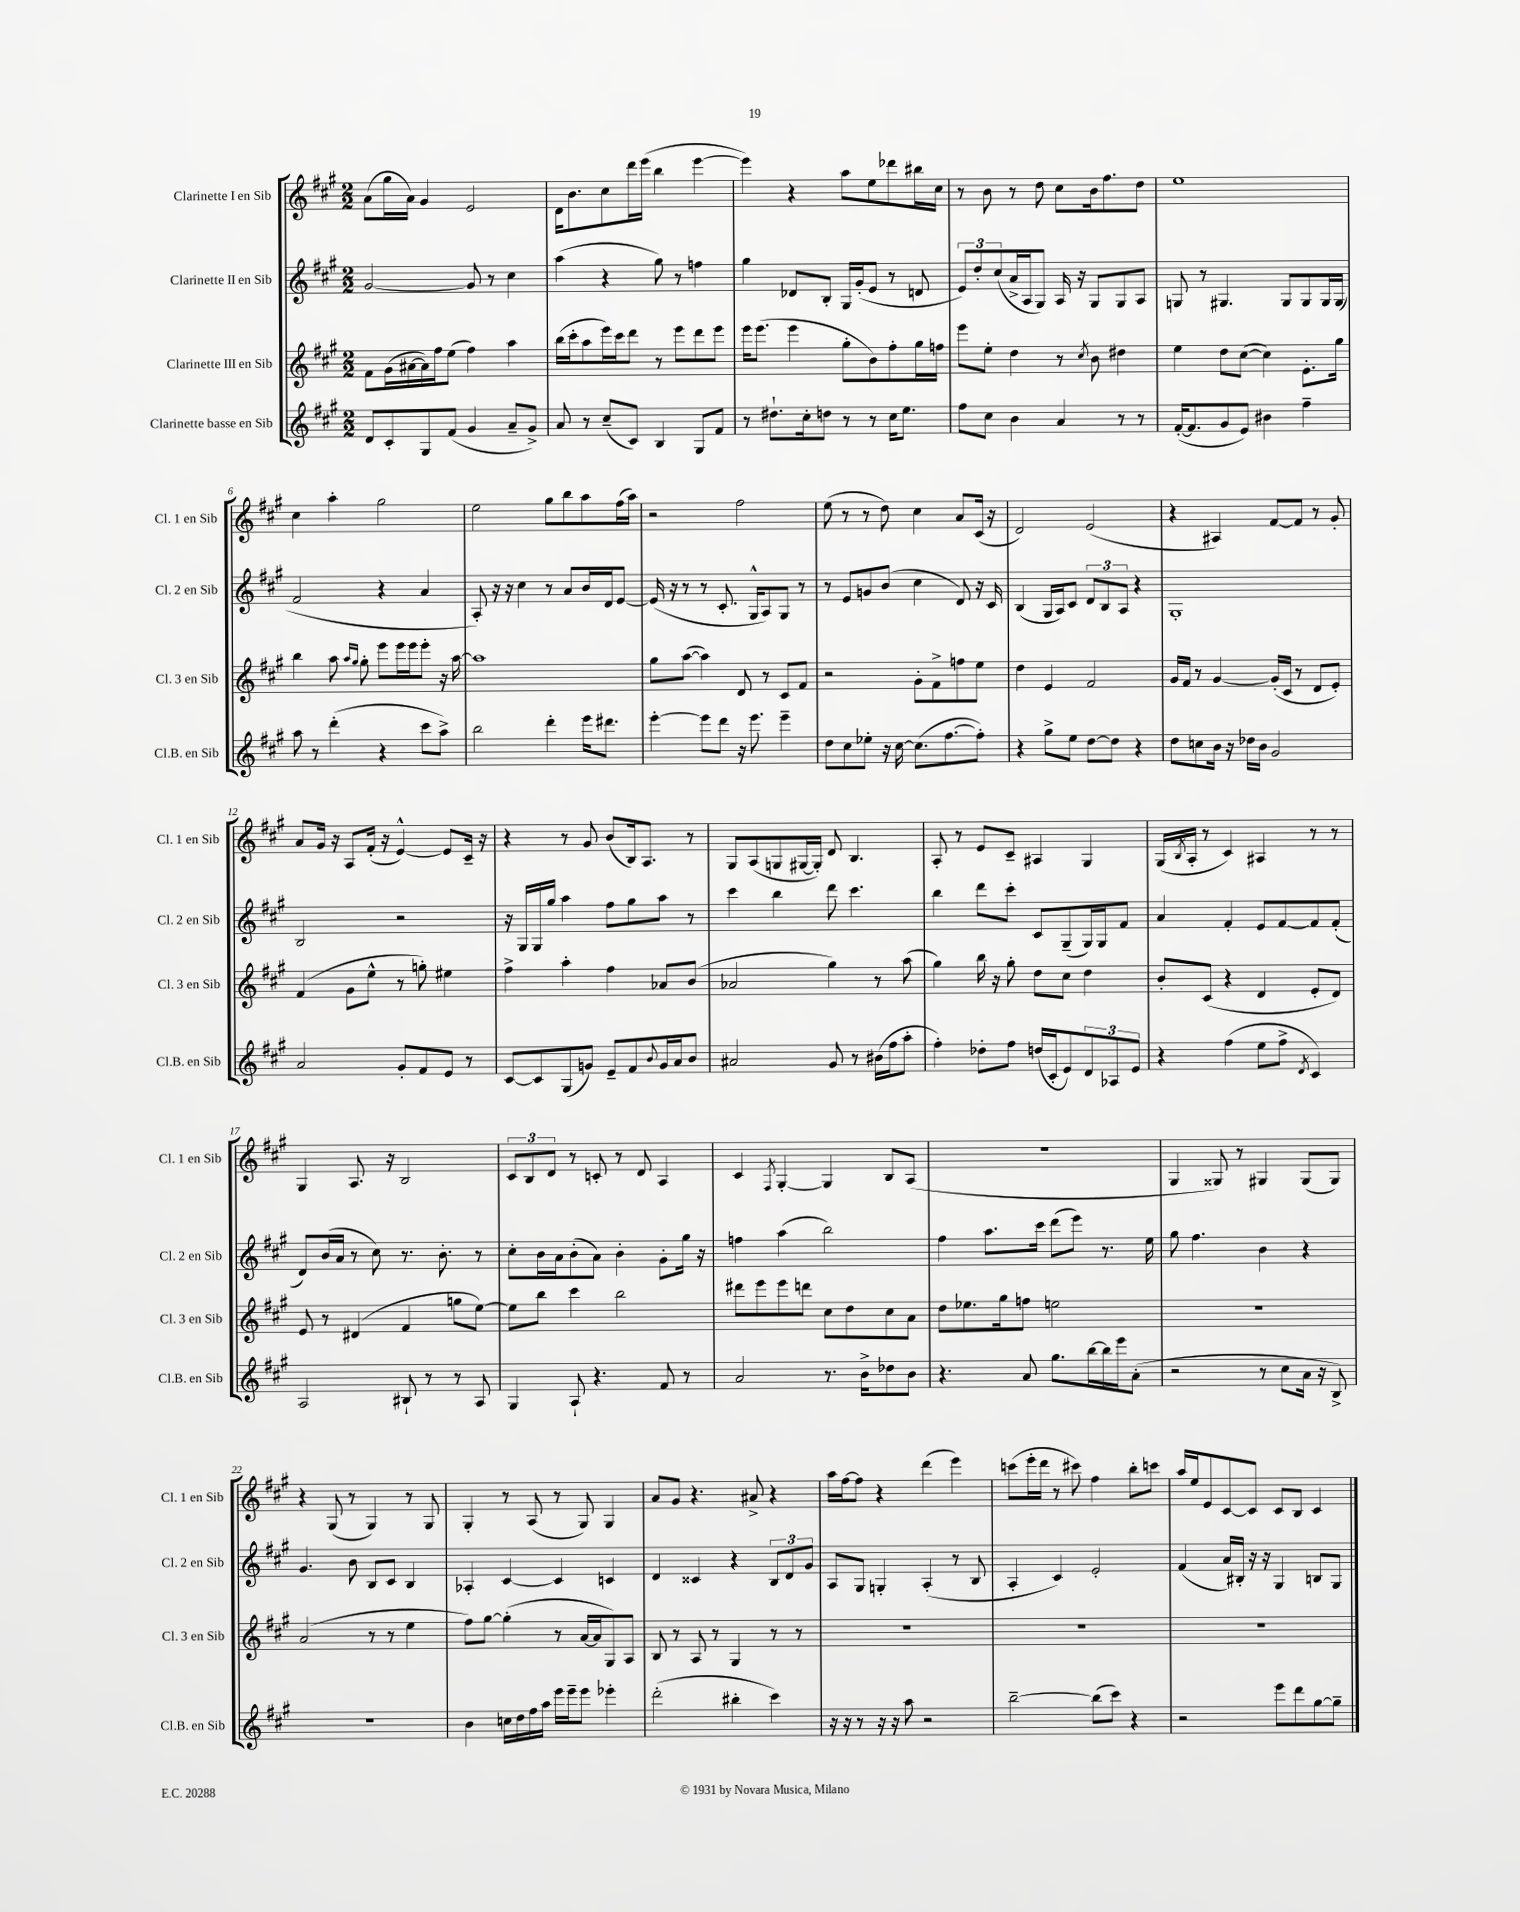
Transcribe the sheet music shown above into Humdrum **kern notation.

**kern	**kern	**kern	**kern
*part4	*part3	*part2	*part1
*staff4	*staff3	*staff2	*staff1
*I"Clarinette basse en Sib	*I"Clarinette III en Sib	*I"Clarinette II en Sib	*I"Clarinette I en Sib
*I'Cl.B. en Sib	*I'Cl. 3 en Sib	*I'Cl. 2 en Sib	*I'Cl. 1 en Sib
*clefG2	*clefG2	*clefG2	*clefG2
*k[f#c#g#]	*k[f#c#g#]	*k[f#c#g#]	*k[f#c#g#]
*M2/2	*M2/2	*M2/2	*M2/2
=1	=1	=1	=1
8d/L	8f#\L	[2g#/	(8a\L
8c#'/	(16g#\L	.	16gg#\L
.	[16a#X\	.	16a\JJ)
8G#/	16a#\])	.	4g#/
.	16ff#\J	.	.
(8f#/J	(8ee\J	.	.
4g#/	4ff#\)	8g#/]	2e/
.	.	8r	.
8a~/L	4aa\	4cc#\	.
8g#^/J)	.	.	.
=2	=2	=2	=2
8a/	(16bb\LL	(4aa\	16d\KL
.	16ccc#'\J	.	8.b\
8r	8aa\	.	.
(8cc#~/L	16eee\L)	4r	8cc#\
.	16ccc#\J	.	.
8c#/J)	8ddd\J	.	16ddd\L
.	.	.	(16eee\JJ
4B/	8r	8gg#\)	4bb\
.	8eee\L	8r	.
8G#/L	8ddd\	4ffn\	[4eee\
8f#/J	8eee\J	.	.
=3	=3	=3	=3
8r	16eee\KL	4gg#\	4eee\])
.	(8.eee\J	.	.
8.dd#X`\L	.	.	.
.	4eee\	8d-X/L	4r
16cc#'\k	.	.	.
8ddn\J	.	8B'/J	.
8r	8gg#'\L	16G#/LL	8aa\L
.	.	(16g#'/J	.
8r	8b\)	8e/J	8ee\
16cc#\KL	8ff#'\	8r	8ddd-X\
8.ee\J	.	.	.
.	16gg#\L	8dn/	16bb#X\L
.	16ffn\JJ	.	16cc#\JJ
=4	=4	=4	=4
8ff#\L	8eee\L	12e/L)	8r
.	.	12dd'/	.
8cc#\J	8ee'\J	.	8b\
.	.	(12cc#/	.
4b\	4dd\	16a^/L	8r
.	.	16A/J	.
.	.	8G#/J)	8dd\
4a/	8r	16A/	8cc#\L
.	.	16r	.
.	8qcc#/	.	.
.	8b\	8G#/L	16b\k
.	.	.	8.ff#\
8r	4dd#X\	8G#/	.
8r	.	8A/J	8dd\J
=5	=5	=5	=5
([16f#'/KL	4ee\	8Gn/	1ee
8.f#/]	.	.	.
.	.	8r	.
8g#/	8dd\L	4.G#X/	.
8e/J)	([8cc#\J	.	.
4b#X\	4cc#\])	.	.
.	.	8G#/L	.
4ff#~\	8.e'\L	8G#/	.
.	.	16G#/L	.
.	16gg#\Jk	(16G#/JJ	.
!!LO:LB:g=z
=6	=6	=6	=6
8aa\	4bb\	2f#/	4cc#\
8r	.	.	.
(4ddd'\	8aa\	.	4aa'\
.	16qqaa/LL	.	.
.	16qqgg#/JJ	.	.
.	8gg#'\	.	.
4r	8eee\L	4r	2gg#\
.	16eee\L	.	.
.	16eee\J	.	.
8ccc#\L	8eee'\J	4a/	.
8aa^\J)	16r	.	.
.	[16aa\	.	.
=7	=7	=7	=7
2bb\	1aa]	8A'/)	2ee\
.	.	16r	.
.	.	16r	.
.	.	4cc#\	.
4ddd'\	.	8r	8gg#\L
.	.	8a/L	8bb\
16eee\KL	.	16b/L	8aa\
8.ddd#X\J	.	16d/J	.
.	.	[8e/J	(16ff#\L
.	.	.	16aa\JJ)
=8	=8	=8	=8
[4eee'\	8gg#\L	(16e/]	2r
.	.	16r	.
.	([8aa\J	8r	.
8eee\L]	4aa\])	8r	.
8ddd\J	.	8.c#'/	.
16r	8d/	.	2ff#\
8.eee\	.	16G#^^/KL	.
.	8r	8A/)	.
4eee~\	8c#/L	8G#/J	.
.	8f#/J	8r	.
=9	=9	=9	=9
8dd\L	2r	8r	(8ee\
8cc#\	.	8e/L	8r
8ee-X'\J	.	8gn/	8r
16r	.	(8b/J	8dd\)
[16cc#\	.	.	.
(8.cc#\L]	8g#'\L	4cc#\	4cc#\
.	8f#^\	.	.
[8.ff#\	.	.	.
.	8ffn\	8d/)	8a/L
8ff#'\J])	8ee\J	16r	(16c#/Jk
.	.	16c#/	16r
=10	=10	=10	=10
4r	4dd\	(4B/	2d/)
8gg#^\L	4e/	16G#/LL	.
.	.	16A/J)	.
8ee\J	.	8c#/J	.
[8dd\L	2f#/	12d/L	(2e/
.	.	12B/	.
8dd\J]	.	.	.
.	.	12A/J	.
4r	.	4r	.
=11	=11	=11	=11
8dd\L	16g#/LL	1G#'	4r
.	16f#/JJ	.	.
8ccn\	8r	.	.
16b\Jk	[4g#/	.	4A#X/)
16r	.	.	.
16dd-X\LL	.	.	.
16b\JJ	.	.	.
2g#/	(16g#'/LL]	.	[8f#/L
.	16c#/JJ	.	.
.	8r	.	8f#/J]
.	8d/L	.	8r
.	8e'/J)	.	8g#'/
!!LO:LB:g=z
=12	=12	=12	=12
2a/	(4f#/	2B/	8a/L
.	.	.	16g#/Jk
.	.	.	16r
.	8g#\L	.	8A/L
.	8ee^^\J	.	(16f#'/Jk
.	.	.	16r
8g#'/L	8r	2r	[4e^^/)
8f#/	8ggn'\)	.	.
8e/J	4ee#X\	.	8e/L]
8r	.	.	16c#~/Jk
.	.	.	16r
=13	=13	=13	=13
[8c#/L	4ff#^\	16r	4r
.	.	16G#/LL	.
8c#/]	.	16G#/	.
.	.	16gg#/JJ	.
(8G#/	4aa'\	4aa\	8r
8gn/J)	.	.	8g#/
8e~/L	4ff#\	8ff#\L	(8b/L
8f#/	.	8gg#\	16B/k)
.	.	.	8.A/J
8qqb/	.	.	.
16g/L	8a-X/L	8aa\J	.
16a/J	.	.	.
8b/J	(8b/J	8r	8r
=14	=14	=14	=14
2a#X/	2a-X/	4ccc#\	8G#/L
.	.	.	(8A/
.	.	4bb\	8Gn/
.	.	.	[16G#X/L
.	.	.	16G#'/JJ])
8g#/	4gg#\)	8ddd\	8d/
8r	.	4.ccc#\	4.B/
(16b#X\LL	8r	.	.
16ff#\J	.	.	.
8aa'\J	(8aa\	.	.
=15	=15	=15	=15
4ff#'\)	4gg#\)	4bb\	8A'/
.	.	.	8r
8dd-X'\L	16bb\	8ddd\L	8e/L
.	16r	.	.
8ff#\J	8gg#'\	8ccc#'\J	8c#~/J
(16ddn/LL	8dd\L	8c#/L	4A#X/
16c#'/J	.	.	.
8e/)	8cc#\J	(8G#~/	.
12d/	4dd\	16G#/L)	4G#/
.	.	16G#/J	.
12A-X/	.	.	.
.	.	8f#/J	.
12e/J	.	.	.
=16	=16	=16	=16
4r	8b'/L	4a/	(16G#/LL
.	.	.	8qB/
.	.	.	16A'/JJ
.	(8c#/J	.	8r
(4ff#\	4r	4f#'/	4c#/)
8ee\L	4d/	8e/L	4A#X/
8ff#^\J	.	[8f#/	.
8qd/	.	.	.
4c#/)	8e'/L	8f#/]	8r
.	8d/J)	(8f#'/J	8r
!!LO:LB:g=z
=17	=17	=17	=17
2A/	8e/	8d/L)	4G#/
.	8r	(16b/L	.
.	.	16a/JJ	.
.	(4d#X/	8r	8.A/
.	.	8cc#\)	.
.	.	.	16r
8B#X`/	4f#/	8.r	2B/
8r	.	.	.
.	.	8.b'\	.
8r	8ggn\L	.	.
8A/	[8ee\J)	8r	.
=18	=18	=18	=18
4G#/	8ee\L]	8cc#'\L	12c#/L
.	.	.	12B/
.	8bb\J	16b\L	.
.	.	.	12d/J
.	.	16a\J	.
8A`/	4ccc#\	(8b'\	8r
4.r	.	8a\J)	8cn'/
.	2bb\	4b'\	8r
.	.	.	8d/
8f#/	.	8g#'\L	4A/
8r	.	16gg#\Jk	.
.	.	16r	.
=19	=19	=19	=19
2a/	8ddd#X\L	4ffn\	4c#/
.	8eee\	.	.
.	.	.	8qF#/
.	8eee\	(4aa\	[4G#'/
.	8dddn\J	.	.
8.r	8cc#\L	2bb\)	4G#/]
.	8dd\	.	.
16b^\KL	.	.	.
8dd-X\	8cc#\	.	8B/L
8b\J	8a\J	.	(8A/J
=20	=20	=20	=20
4.r	8dd\L	4ff#\	1r
.	8.ee-X\	.	.
.	.	8.aa\L	.
.	16gg#\k	.	.
8a/	8ffn\J	.	.
.	.	16ccc#\Jk	.
8.gg#\L	2een\	(8ddd\L	.
.	.	8eee\J)	.
[16bb\L	.	.	.
16bb\]	.	8.r	.
16eee\J	.	.	.
(8a'\J	.	.	.
.	.	16ee\	.
=21	=21	=21	=21
2r	1r	8gg#\	4G#/
.	.	4.ff#\	.
.	.	.	8G##X/)
.	.	.	8r
8r	.	4b\	4G#X/
8cc#\L	.	.	.
16a\Jk	.	4r	(8G#/L
16r	.	.	.
8B^/)	.	.	8G#/J)
!!LO:LB:g=z
=22	=22	=22	=22
1r	(2a/	4.g#/	4r
.	.	.	(8G#/
.	.	8b\	8r
.	8r	8B/L	4G#/)
.	8r	8c#/J	.
.	4ee\	4B/	8r
.	.	.	8G#/
=23	=23	=23	=23
4b\	8ff#\L)	4A-X'/	4G#'/
.	[8gg#\J	.	.
16ccn\LL	(4gg#'\]	[4c#/	8r
16dd\	.	.	.
16ff#\	.	.	(8A/
16aa\JJ	.	.	.
16eee\LL	8r	4c#/]	8r
16eee~\J	.	.	.
8eee\J	[16a/LL	.	8G#/)
.	16a/J]	.	.
4eee-X'\	8G#/)	4cn/	4G#/
.	8A/J	.	.
=24	=24	=24	=24
(2ddd'\	8B/	4d/	8a/L
.	8r	.	8g#/J
.	8A/	4c##X/	4.r
.	8r	.	.
4bb#X'\	4G#/	4r	.
.	.	.	8a#X^/
4ccc#\)	8r	12B/L	4r
.	.	12d/	.
.	8r	.	.
.	.	12g#/J	.
=25	=25	=25	=25
16r	1r	8A/L	16aa\LL
16r	.	.	[16ff#\J
8r	.	8G#/J	8ff#\J]
16r	.	4Gn'/	4r
16r	.	.	.
8aa\	.	.	.
2r	.	(4A'/	(4ddd\
.	.	8r	4eee\)
.	.	8B/	.
=26	=26	=26	=26
[2bb~\	1r	4A'/	(8cccn\L
.	.	.	16eee'\L
.	.	.	16ddd\JJ
.	.	4c#/)	8r
.	.	.	8ccc#X\)
(8bb\L]	.	2e'/	4ff#\
8ccc#\J)	.	.	.
4r	.	.	8bb'\L
.	.	.	8cccn\J
=27	=27	=27	=27
2r	1r	(4f#/	16aa/LL
.	.	.	16ee/J
.	.	.	8e/
.	.	16a/LL)	[8c#/
.	.	16B#X'/JJ	.
.	.	16r	8c#/J]
.	.	16r	.
8eee\L	.	4G#/	8c#/L
8ddd\	.	.	8B/J
[8gg#\	.	8Bn/L	4c#/
8gg#~\J]	.	8G#/J	.
==	==	==	==
*-	*-	*-	*-
